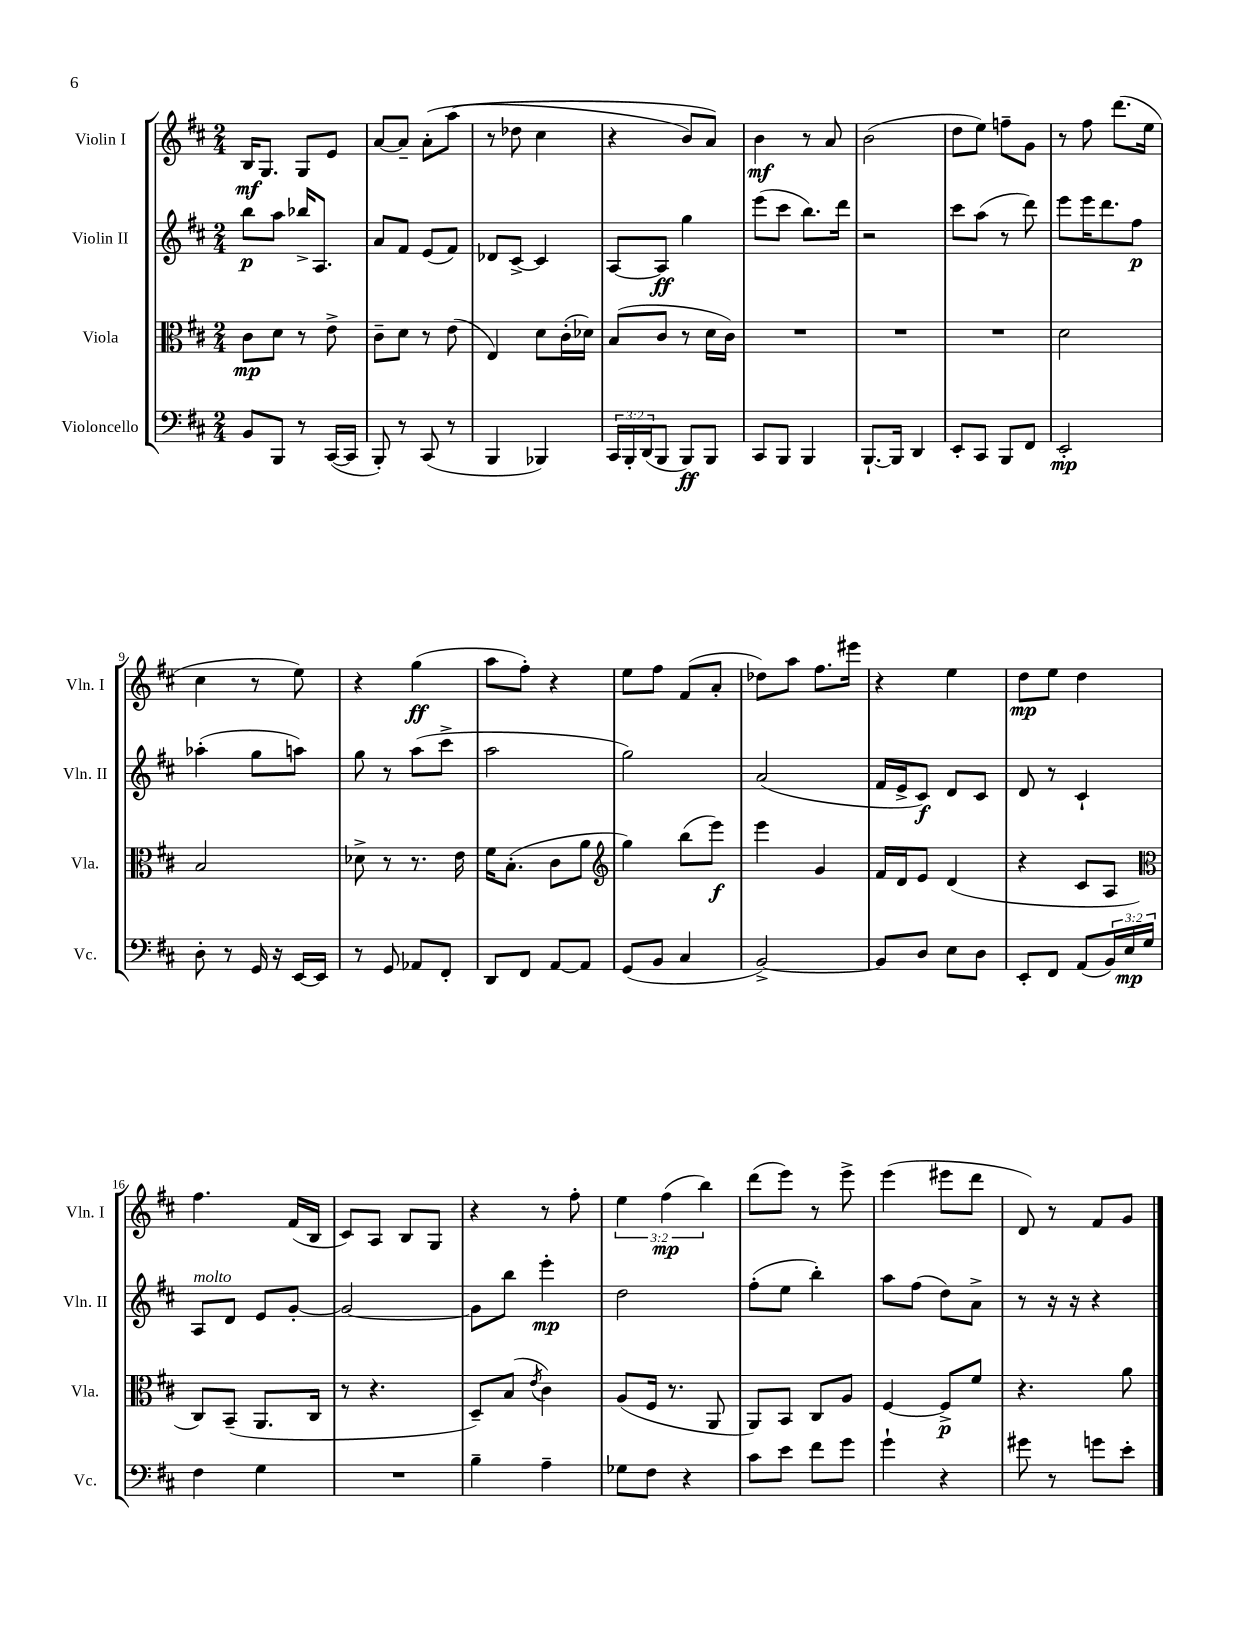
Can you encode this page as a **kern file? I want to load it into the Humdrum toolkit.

**kern	**kern	**kern	**kern
*staff4	*staff3	*staff2	*staff1
*clefF4	*clefC3	*clefG2	*clefG2
*k[f#c#]	*k[f#c#]	*k[f#c#]	*k[f#c#]
*M2/4	*M2/4	*M2/4	*M2/4
8BB	8c#	8bb	16B
.	.	.	8.G
8BBB	8d	8aa	.
8r	8r	16bb-^	8G
.	.	8.A	.
([16CC#	8e^	.	8e
16CC#]	.	.	.
=	=	=	=
8BBB')	8c#~	8a	[8a
8r	8d	8f#	8a~]
(8CC#	8r	(8e	&(8a'
8r	(8e	8f#)	(8aa
=	=	=	=
4BBB	4E)	8d-	8r
.	.	[8c#^	8dd-
4BBB-)	8d	4c#]	4cc#
.	(16c#'	.	.
.	16d-)	.	.
=	=	=	=
24CC#	(8B	[8A	4r
24BBB'	.	.	.
(24DD	.	.	.
8BBB	8c#	8A]	.
8BBB)	8r	4gg	8b)
8BBB	16d	.	8a&)
.	16c#)	.	.
=	=	=	=
8CC#	2r	(8eee	4b
8BBB	.	8ccc#	.
4BBB	.	8.bb)	8r
.	.	.	8a
.	.	16ddd	.
=	=	=	=
[8.BBB`	2r	2r	(2b
16BBB]	.	.	.
4DD	.	.	.
=	=	=	=
8EE'	2r	8ccc#	8dd
8CC#	.	(8aa	8ee)
8BBB	.	8r	8ff~
8FF#	.	8ddd)	8g
=	=	=	=
2EE'	2d	8eee	8r
.	.	16eee	8ff#
.	.	8.ddd	.
.	.	.	(8.ddd
.	.	8ff#	.
.	.	.	16ee
=	=	=	=
8D'	2B	(4aa-'	4cc#
8r	.	.	.
16GG	.	8gg	8r
16r	.	.	.
[16EE	.	8aa)	8ee)
16EE]	.	.	.
=	=	=	=
8r	8d-^	8gg	4r
8GG	8r	8r	.
8AA-	8.r	(8aa	(4gg
8FF#'	.	8ccc#^	.
.	16e	.	.
=	=	=	=
8DD	16f#	2aa	8aa
.	(8.B'	.	.
8FF#	.	.	8ff#')
[8AA	8c#	.	4r
8AA]	8a	.	.
=	=	=	=
*	*clefG2	*	*
(8GG	4gg)	2gg)	8ee
8BB	.	.	8ff#
4C#	(8bb	.	(8f#
.	8eee)	.	8a'
=	=	=	=
[2BB^)	4eee	(2a	8dd-)
.	.	.	8aa
.	4g	.	8.ff#
.	.	.	16eee#
=	=	=	=
8BB]	16f#	16f#	4r
.	16d	16e^	.
8D	8e	8c#)	.
8E	(4d	8d	4ee
8D	.	8c#	.
=	=	=	=
8EE'	4r	8d	8dd
8FF#	.	8r	8ee
(8AA	8c#	4c#`	4dd
24BB)	8A	.	.
24E	.	.	.
24G	.	.	.
=	=	=	=
*	*clefC3	*	*
4F#	8C#)	8A	4.ff#
.	(8BB~	8d	.
4G	8.AA	8e	.
.	.	[8g'	(16f#
.	16C#	.	16B
=	=	=	=
2r	8r	2g_	8c#)
.	4.r	.	8A
.	.	.	8B
.	.	.	8G
=	=	=	=
4B~	8D~)	8g]	4r
.	(8B	8bb	.
.	8qe	.	.
4A~	4c#)	4eee'	8r
.	.	.	8ff#'
=	=	=	=
8G-	(8A	2dd	6ee
8F#	16F#	.	.
.	.	.	(6ff#
.	8.r	.	.
4r	.	.	.
.	.	.	6bb)
.	8AA	.	.
=	=	=	=
8c#	8AA)	(8ff#'	(8ddd
8e	8BB	8ee	8eee)
8f#	8C#	4bb')	8r
8g	8A	.	8eee^
=	=	=	=
4g`	[4F#	8aa	(4eee
.	.	(8ff#	.
4r	8F#^]	8dd)	8eee#
.	8f#	8a^	8ddd
=	=	=	=
8g#	4.r	8r	8d)
8r	.	16r	8r
.	.	16r	.
8g	.	4r	8f#
8e'	8a	.	8g
==	==	==	==
*-	*-	*-	*-
